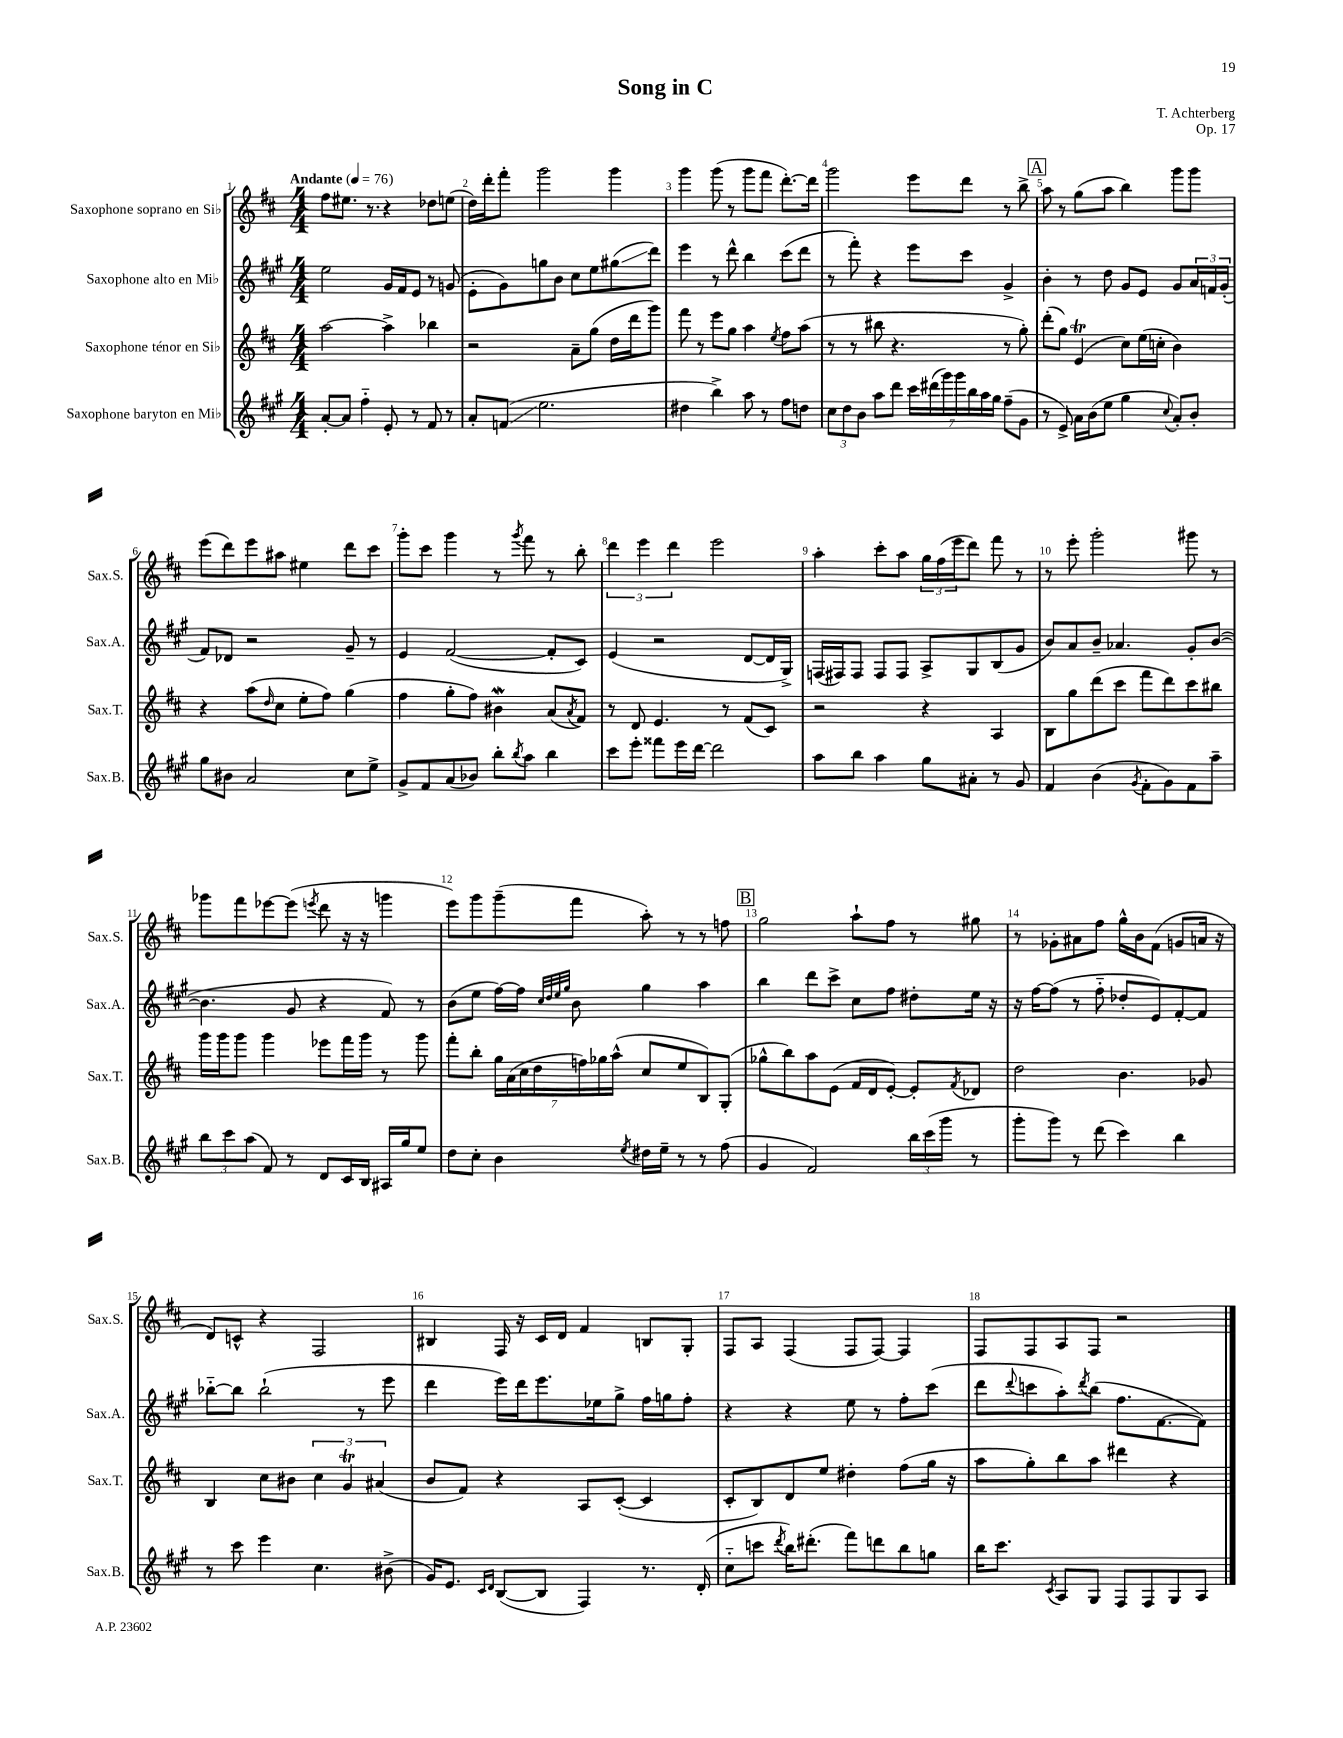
\header { title = "Song in C" composer = "T. Achterberg" opus = "Op. 17" }
<<
\new StaffGroup <<
\new Staff = "s0" \with { instrumentName = "Saxophone soprano en Sib" shortInstrumentName = "Sax.S." } {
    \clef treble \key d \major \numericTimeSignature \time 4/4 \tempo "Andante" 4 = 76
    fis''8 eis''8. r8. r4 des''8 e''8( |
    d''16) d'''16-. fis'''8-. g'''2 g'''4 |
    g'''4 g'''8( r8 g'''8 fis'''8 d'''8.~-.) d'''16 |
    g'''2 e'''8 d'''8 r8 b''8-> |
    \mark \markup { \box "A" } a''8 r8 g''8( a''8 b''4) g'''8 g'''8 |
    e'''8( d'''8) e'''8 ais''8 eis''4 d'''8 cis'''8 |
    g'''8-. cis'''8 g'''4 r8 \acciaccatura { g'''8 } fis'''8 r8 b''8-. |
    \tuplet 3/2 { d'''4 e'''4 d'''4 } e'''2 |
    a''4-. cis'''8-. a''8 \tuplet 3/2 { g''16 fis''16( e'''16 } d'''8) fis'''8 r8 |
    r8 e'''8-. g'''2-. gis'''8 r8 |
    ges'''8 fis'''8 ees'''8~ ees'''8( \acciaccatura { e'''8 } d'''8 r16 r16 g'''4 |
    e'''8) g'''8 g'''8--( fis'''8 a''8-.) r8 r8 f''8 |
    \mark \markup { \box "B" } g''2 a''8-! fis''8 r8 gis''8 |
    r8 ges'8-. ais'8 fis''8 g''16-^ b'16 fis'8( g'8 a'16 r16 |
    d'8) c'8-^ r4 fis2 |
    bis4 fis16 r16 cis'16 d'16 fis'4 b8 g8-. |
    fis8 a8 fis4( fis8 fis8~) fis4 |
    fis8 fis8 a8 fis8 r2 \bar "|." |
}
\new Staff = "s1" \with { instrumentName = "Saxophone alto en Mib" shortInstrumentName = "Sax.A." } {
    \clef treble \key a \major \numericTimeSignature \time 4/4
    e''2 gis'16 fis'16 e'8 r8 g'8( |
    e'8-. gis'8) g''8 b'8 cis''8 e''8 gis''8\glissando( d'''8) |
    e'''4 r8 d'''8-^ b''4 cis'''8( d'''8 |
    r8 fis'''8-.) r4 e'''8 cis'''8 gis'4-> |
    \mark \markup { \box "A" } b'4-. r8 d''8 gis'8 e'8 gis'8 \tuplet 3/2 { a'16 f'16 gis'16-.( } |
    fis'8) des'8 r2 gis'8-- r8 |
    e'4 fis'2~( fis'8-. cis'8) |
    e'4( r2 d'8~ d'16 gis16->) |
    f16( fis16) fis8 fis8 fis8 a8-> gis8 b8( gis'8 |
    b'8) a'8 b'8-- aes'4. gis'8-. b'8~( |
    b'4. gis'8 r4 fis'8) r8 |
    b'8( e''8 fis''16~) fis''16 \grace { cis''32 d''32 e''32 gis''32 } b'8 gis''4 a''4 |
    \mark \markup { \box "B" } b''4 d'''8 cis'''8-> cis''8 fis''8 dis''8-. e''16 r16 |
    r16 fis''16~ fis''8( r8 fis''8-_ des''8-. e'8) fis'8~-. fis'8 |
    bes''8~-_ bes''8 bes''2-!( r8 e'''8 |
    d'''4 e'''16) d'''16 e'''8. ees''16 gis''8-> fis''16 g''16 fis''8-. |
    r4 r4 e''8 r8 fis''8-. cis'''8( |
    d'''8 \appoggiatura { d'''8 } c'''8 a''8-.) \acciaccatura { d'''8 } b''8( fis''8. fis'8.~ fis'8) \bar "|." |
}
\new Staff = "s2" \with { instrumentName = "Saxophone ténor en Sib" shortInstrumentName = "Sax.T." } {
    \clef treble \key d \major \numericTimeSignature \time 4/4
    a''2~ a''4-> bes''4 |
    r2 a'8-- g''8( d''16 d'''16 g'''8) |
    fis'''8 r8 e'''8 g''8 a''4 \acciaccatura { e''8 } fis''8 a''8( |
    r8 r8 bis''8 r4. r8 g''8-.) |
    \mark \markup { \box "A" } d'''8-.( g''8) e'4\trill( cis''8) e''16( c''16-. b'4) |
    r4 a''8( \grace { d''16 } cis''8 e''8-. fis''8) g''4( |
    fis''4 g''8-. fis''8) bis'4\mordent a'8( \acciaccatura { a'8 } fis'8) |
    r8 d'8 e'4. r8 fis'8( cis'8) |
    r2 r4 a4 |
    b8 g''8 d'''8( cis'''8 fis'''8 d'''8) cis'''8 bis''8 |
    g'''16 g'''16 g'''8 g'''4 ees'''8 fis'''16 g'''16 r8 g'''8 |
    fis'''8-. b''8-. \tuplet 7/4 { g''16 a'16( cis''16 d''16 f''16) ges''16 a''16-^( } cis''8 e''8 b8) g8-.( |
    \mark \markup { \box "B" } ges''8-^ b''8) a''8 e'8( fis'16 d'16 e'8~-.) e'8-. \acciaccatura { fis'8 } des'8 |
    d''2 b'4. ges'8 |
    b4 cis''8 bis'8 \tuplet 3/2 { cis''4 g'4\trill ais'4( } |
    b'8 fis'8) r4 a8 cis'8~-.( cis'4 |
    cis'8-. b8) d'8 e''8 dis''4-. fis''8( g''16 r16 |
    a''8 g''8-.) b''8 a''8 dis'''4 r4 \bar "|." |
}
\new Staff = "s3" \with { instrumentName = "Saxophone baryton en Mib" shortInstrumentName = "Sax.B." } {
    \clef treble \key a \major \numericTimeSignature \time 4/4
    a'8~-. a'8 fis''4-_ e'8-. r8 fis'8 r8 |
    a'8-. f'8\glissando( e''2. |
    dis''4 b''4->) a''8 r8 fis''8 d''8 |
    \tuplet 3/2 { cis''8 d''8 b'8 } a''8 d'''8 \tuplet 7/4 { cis'''16 dis'''16( gis'''16) gis'''16 b''16 a''16 gis''16 } fis''8--( gis'8 |
    \mark \markup { \box "A" } r8 e'8->) a'16 b'16( e''8 gis''4 \appoggiatura { cis''8 } a'8-.) b'8-. |
    gis''8 bis'8 a'2 cis''8 e''8-> |
    gis'8-> fis'8 a'8( bes'8) b''8-. \acciaccatura { b''8 } a''8 b''4 |
    cis'''8 e'''8-. fisis'''8 e'''16 d'''16~ d'''2 |
    a''8 b''8 a''4 gis''8 ais'8-. r8 gis'8 |
    fis'4 b'4( \acciaccatura { gis'8 } fis'8-. gis'8) fis'8 a''8-- |
    \tuplet 3/2 { b''8 cis'''8 a''8( } fis'8) r8 d'8 cis'16 b16 ais16 gis''16 e''8 |
    d''8 cis''8-. b'4 \acciaccatura { e''8 } dis''16 e''16-- r8 r8 fis''8( |
    \mark \markup { \box "B" } gis'4 fis'2) \tuplet 3/2 { b''16 cis'''16( gis'''16 } r8 |
    gis'''8-. gis'''8) r8 d'''8( cis'''4) b''4 |
    r8 cis'''8 e'''4 cis''4. bis'8->( |
    gis'16) e'8. \grace { cis'16 d'16 } b8~( b8 fis4) r8. d'16-.( |
    cis''8-_ c'''8 \acciaccatura { d'''8 } b''16) dis'''8.-.( fis'''8) d'''8 b''8 g''8 |
    b''16 cis'''8. \acciaccatura { cis'8 } a8 gis8 fis8 fis8 gis8 a8 \bar "|." |
}
>>
>>
\layout { \context { \Score \override BarNumber.break-visibility = ##(#f #t #t) barNumberVisibility = #all-bar-numbers-visible } }
